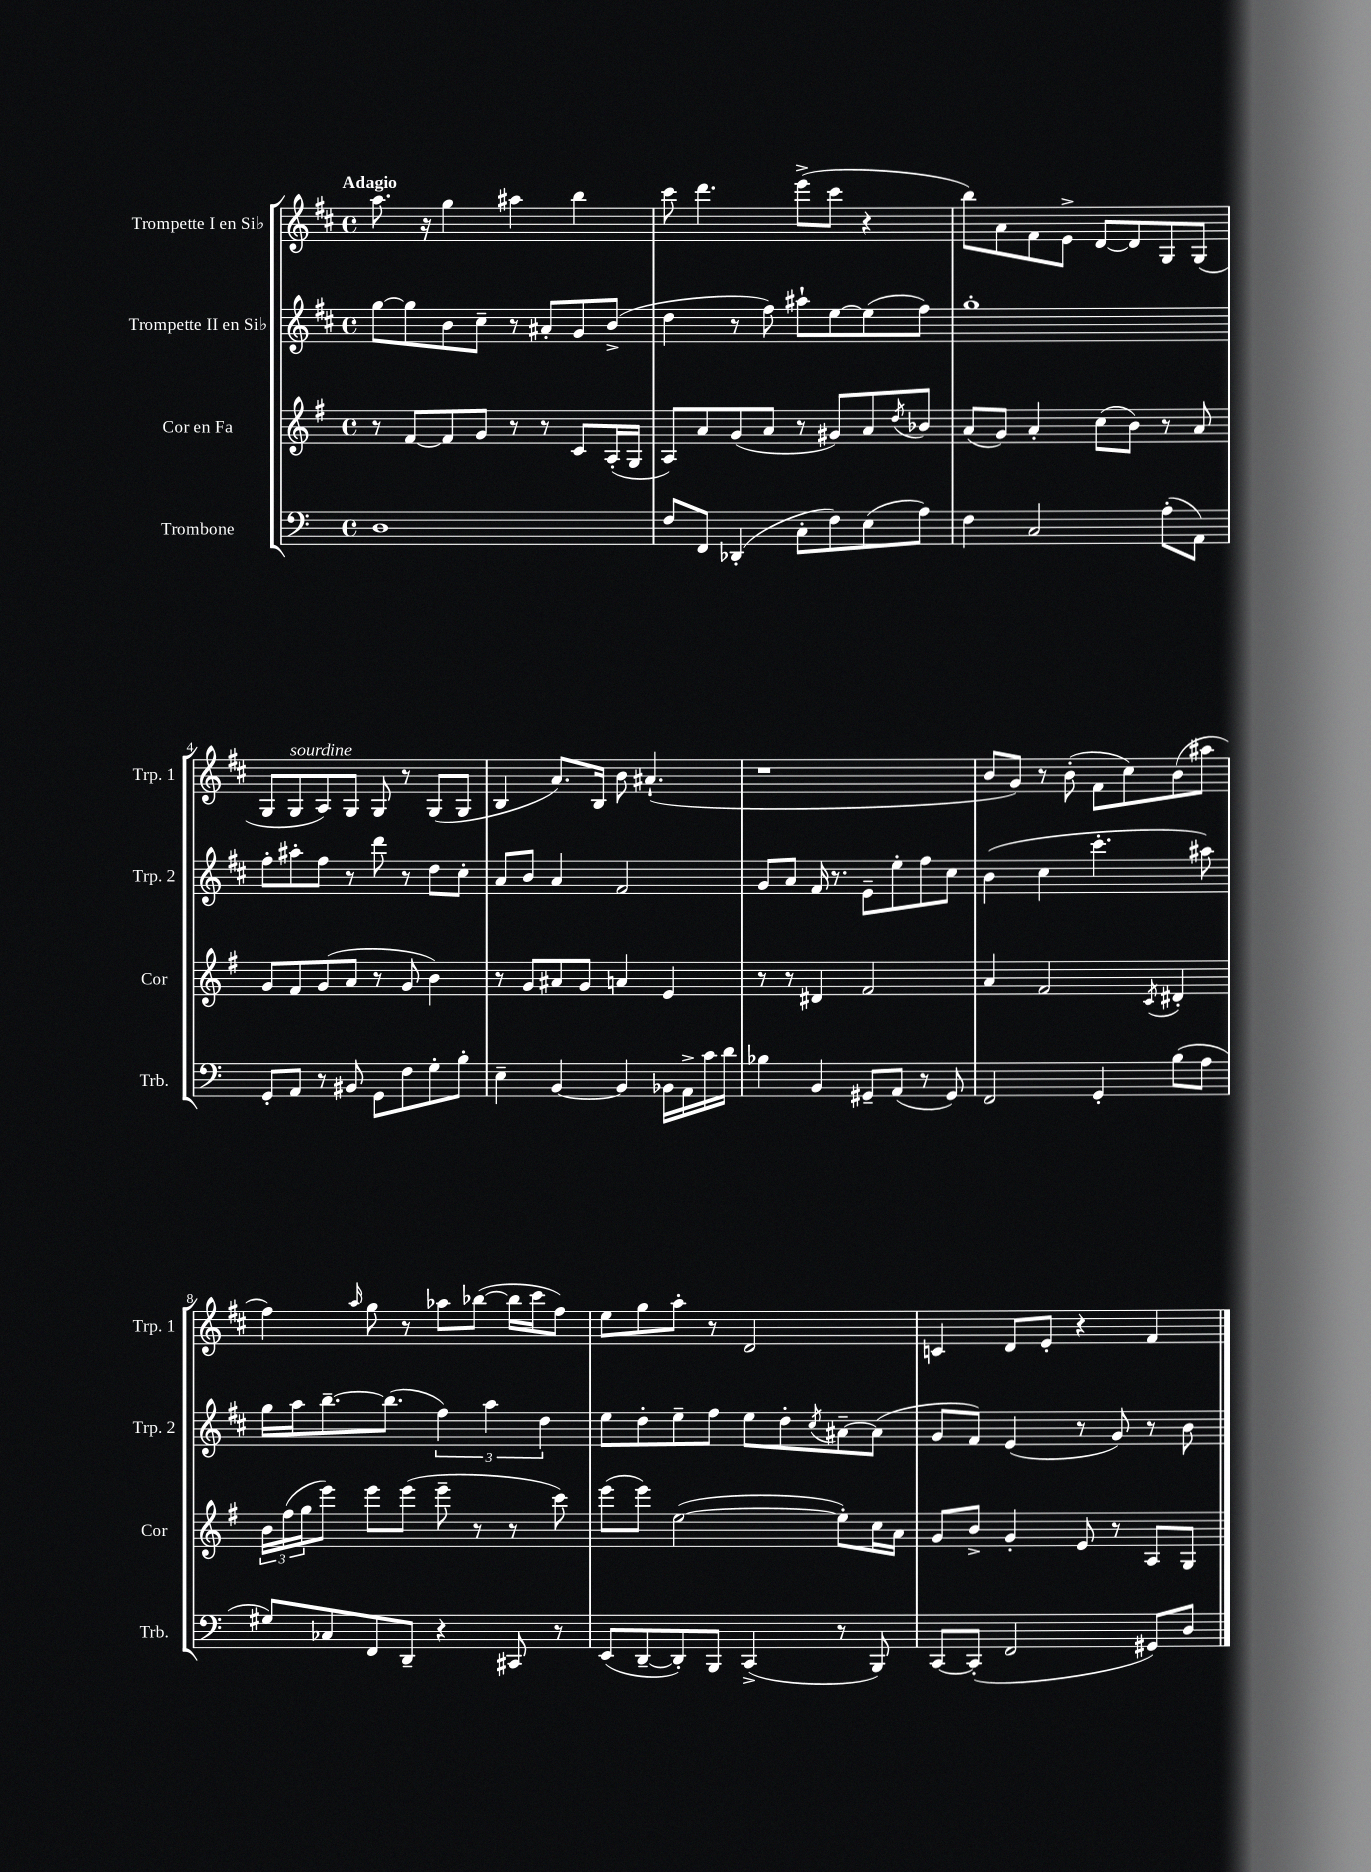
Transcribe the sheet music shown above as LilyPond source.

<<
\new StaffGroup <<
\new Staff = "s0" \with { instrumentName = "Trompette I en Sib" shortInstrumentName = "Trp. 1" } {
    \clef treble \key d \major \defaultTimeSignature \time 4/4 \tempo "Adagio"
    a''8. r16 g''4 ais''4 b''4 |
    cis'''8 d'''4. e'''8->( cis'''8 r4 |
    b''8) a'8 fis'8 e'8-> d'8~ d'8 g8 g8( |
    g8 g8^\markup { \italic "sourdine" } a8) g8 g8 r8 g8( g8 |
    b4 a'8.) b16 b'8 ais'4.-!( |
    r1 |
    b'8 g'8) r8 b'8-.( fis'8 cis''8) b'8( ais''8 |
    fis''4) \grace { a''16 } g''8 r8 aes''8 bes''8~( bes''16 cis'''16 fis''8) |
    e''8 g''8 a''8-. r8 d'2 |
    c'4 d'8 e'8-. r4 fis'4 \bar "|." |
}
\new Staff = "s1" \with { instrumentName = "Trompette II en Sib" shortInstrumentName = "Trp. 2" } {
    \clef treble \key d \major \defaultTimeSignature \time 4/4
    g''8~ g''8 b'8 cis''8-- r8 ais'8-. g'8 b'8->( |
    d''4 r8 fis''8) ais''8-! e''8~ e''8( fis''8) |
    g''1-. |
    fis''8-. ais''8-. fis''8 r8 d'''8 r8 d''8 cis''8-. |
    a'8 b'8 a'4 fis'2 |
    g'8 a'8 fis'16 r8. e'8-- e''8-. fis''8 cis''8 |
    b'4( cis''4 cis'''4.-. ais''8) |
    g''16 a''16 b''8.~-- b''8.( \tuplet 3/2 { fis''4) a''4 d''4 } |
    e''8 d''8-. e''8-- fis''8 e''8 d''8-. \acciaccatura { cis''8 } ais'8~-- ais'8( |
    g'8 fis'8) e'4( r8 g'8) r8 b'8 \bar "|." |
}
\new Staff = "s2" \with { instrumentName = "Cor en Fa" shortInstrumentName = "Cor" } {
    \clef treble \key g \major \defaultTimeSignature \time 4/4
    r8 fis'8~ fis'8 g'8 r8 r8 c'8 a16-.( g16 |
    a8) a'8 g'8( a'8 r8 gis'8) a'8 \acciaccatura { d''8 } bes'8 |
    a'8( g'8) a'4-. c''8( b'8) r8 a'8 |
    g'8 fis'8 g'8( a'8 r8 g'8 b'4) |
    r8 g'8 ais'8 g'8 a'4 e'4 |
    r8 r8 dis'4 fis'2 |
    a'4 fis'2 \acciaccatura { c'8 } dis'4-. |
    \tuplet 3/2 { b'16 fis''16( g''16 } e'''8) e'''8 e'''8( e'''8-- r8 r8 c'''8) |
    e'''8( e'''8) e''2~( e''8-.) c''16 a'16 |
    g'8 b'8-> g'4-. e'8 r8 a8 g8 \bar "|." |
}
\new Staff = "s3" \with { instrumentName = "Trombone" shortInstrumentName = "Trb." } {
    \clef bass \key c \major \defaultTimeSignature \time 4/4
    d1 |
    f8 f,8 des,4-.( c8-. f8) e8( a8) |
    f4 c2 a8-.( a,8) |
    g,8-. a,8 r8 bis,8 g,8 f8 g8-. b8-. |
    e4-- b,4~ b,4 bes,16 a,16-> c'16 d'16 |
    bes4 b,4 gis,8-- a,8( r8 gis,8) |
    f,2 g,4-. b8( a8 |
    gis8) ces8 f,8 d,8-- r4 cis,8 r8 |
    e,8( d,8~-- d,8-.) b,,8 c,4->( r8 b,,8) |
    c,8~ c,8-.( f,2 gis,8) d8 \bar "|." |
}
>>
>>
